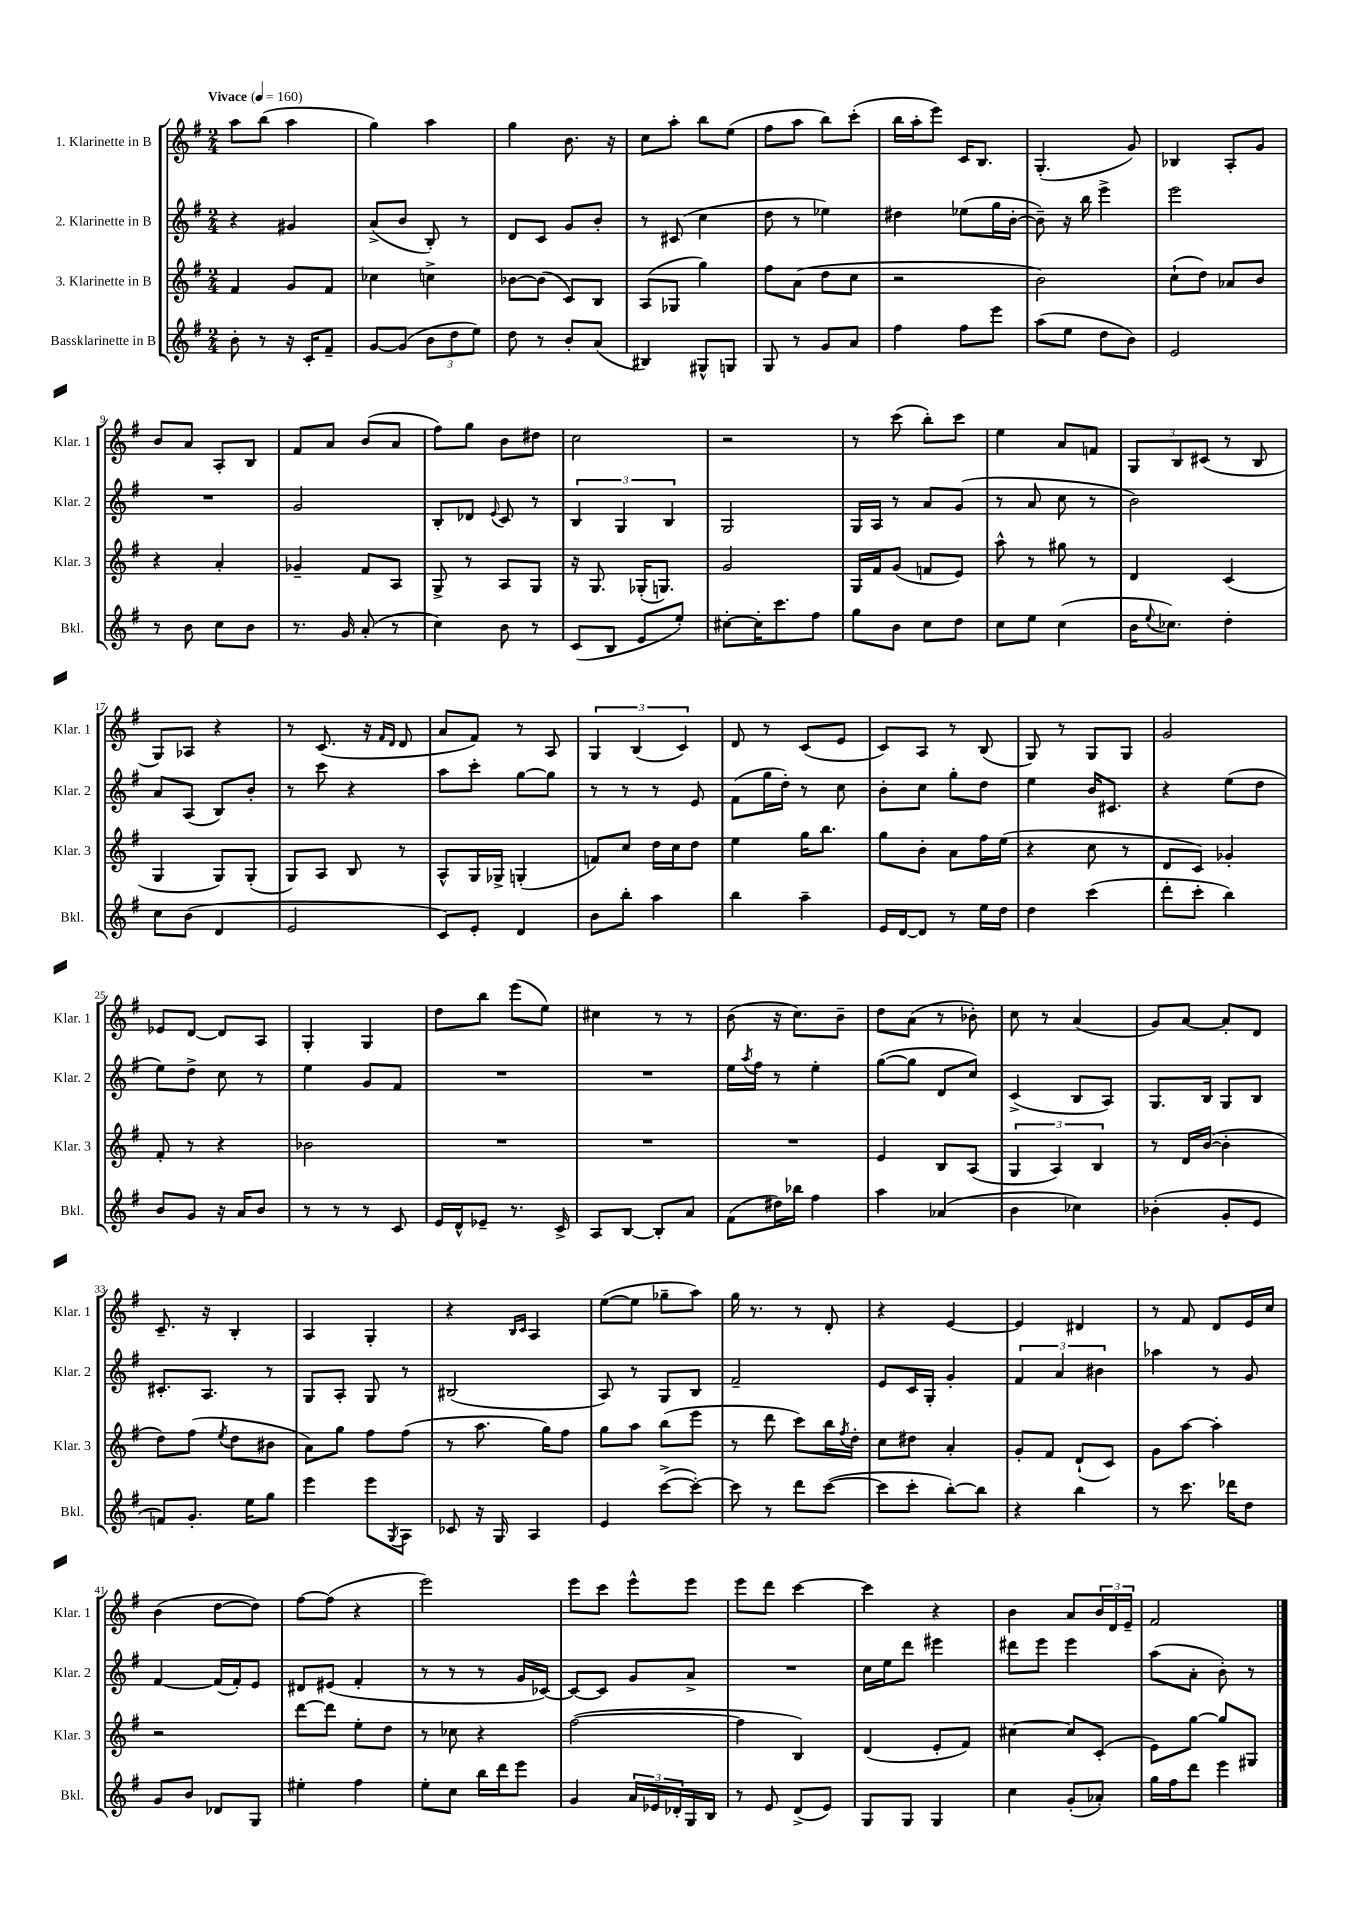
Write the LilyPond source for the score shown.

<<
\new StaffGroup <<
\new Staff = "s0" \with { instrumentName = "1. Klarinette in B" shortInstrumentName = "Klar. 1" } {
    \clef treble \key g \major \numericTimeSignature \time 2/4 \tempo "Vivace" 4 = 160
    a''8 b''8( a''4 |
    g''4) a''4 |
    g''4 b'8. r16 |
    c''8 a''8-. b''8 e''8( |
    fis''8 a''8 b''8) c'''8-.( |
    b''16 a''16-. e'''8) c'16 b8. |
    g4.-.( g'8) |
    bes4 a8-. g'8 |
    b'8 a'8 a8-. b8 |
    fis'8 a'8 b'8( a'8 |
    fis''8) g''8 b'8 dis''8 |
    c''2 |
    r2 |
    r8 c'''8( b''8-.) c'''8 |
    e''4 a'8 f'8 |
    \tuplet 3/2 { g8 b8 cis'8( } r8 b8 |
    g8) aes8 r4 |
    r8 c'8.( r16 \grace { fis'16 d'16 } d'8 |
    a'8 fis'8) r8 a8 |
    \tuplet 3/2 { g4 b4( c'4) } |
    d'8 r8 c'8( e'8 |
    c'8) a8 r8 b8( |
    g8) r8 g8 g8 |
    g'2 |
    ees'8 d'8~ d'8 a8 |
    g4-. g4 |
    d''8 b''8 e'''8( e''8) |
    cis''4 r8 r8 |
    b'8( r16 c''8.) b'8-- |
    d''8 a'8( r8 bes'8-.) |
    c''8 r8 a'4( |
    g'8) a'8~ a'8-. d'8 |
    c'8.-- r16 b4-. |
    a4 g4-. |
    r4 \grace { b16 c'16 } a4 |
    e''8~( e''8 ges''8-- a''8) |
    g''16 r8. r8 d'8-. |
    r4 e'4~ |
    e'4 dis'4 |
    r8 fis'8 d'8 e'16 c''16 |
    b'4( d''8~ d''8) |
    fis''8~ fis''8( r4 |
    e'''2) |
    e'''8 c'''8 e'''8-^ e'''8 |
    e'''8 d'''8 c'''4~ |
    c'''4 r4 |
    b'4 a'8 \tuplet 3/2 { b'16 d'16 e'16-- } |
    fis'2 \bar "|." |
}
\new Staff = "s1" \with { instrumentName = "2. Klarinette in B" shortInstrumentName = "Klar. 2" } {
    \clef treble \key g \major \numericTimeSignature \time 2/4
    r4 gis'4 |
    a'8->( b'8 b8-.) r8 |
    d'8 c'8 g'8 b'8-. |
    r8 cis'8( c''4 |
    d''8 r8 ees''4) |
    dis''4 ees''8( g''16 b'16~-. |
    b'8--) r16 b''16 e'''4-> |
    e'''2 |
    R2 |
    g'2 |
    b8-. des'8 \appoggiatura { e'8 } c'8 r8 |
    \tuplet 3/2 { b4 g4 b4 } |
    g2 |
    g16 a16 r8 a'8 g'8( |
    r8 a'8 c''8 r8 |
    b'2) |
    a'8 a8( b8) b'8-. |
    r8 c'''8 r4 |
    a''8 c'''8-. g''8~ g''8 |
    r8 r8 r8 e'8 |
    fis'8( g''16 d''16-.) r8 c''8 |
    b'8-. c''8 g''8-. d''8 |
    e''4 b'16 cis'8. |
    r4 e''8( d''8 |
    e''8) d''8-> c''8 r8 |
    e''4 g'8 fis'8 |
    R2 |
    R2 |
    e''16 \acciaccatura { a''8 } fis''16 r8 e''4-. |
    g''8~( g''8 d'8 c''8) |
    c'4->( b8 a8) |
    g8. b16 g8 b8 |
    cis'8.-. a8. r8 |
    g8 a8-. g8 r8 |
    bis2( |
    a8) r8 g8 b8 |
    fis'2-- |
    e'8 c'16 g16-. g'4-. |
    \tuplet 3/2 { fis'4 a'4 bis'4 } |
    aes''4 r8 g'8 |
    fis'4~ fis'16( fis'16-.) e'8 |
    dis'8 eis'8( fis'4-. |
    r8 r8 r8 g'16 ces'16~) |
    ces'8~ ces'8 g'8 a'8-> |
    R2 |
    c''16 e''16 d'''8 eis'''4 |
    dis'''8 e'''8 e'''4 |
    a''8( a'8-. b'8-.) r8 \bar "|." |
}
\new Staff = "s2" \with { instrumentName = "3. Klarinette in B" shortInstrumentName = "Klar. 3" } {
    \clef treble \key g \major \numericTimeSignature \time 2/4
    fis'4 g'8 fis'8 |
    ces''4 c''4-> |
    bes'8~ bes'8( c'8) b8 |
    a8( ges8 g''4) |
    fis''8 a'8( d''8 c''8 |
    r2 |
    b'2) |
    c''8-!( d''8) aes'8 b'8 |
    r4 a'4-. |
    ges'4-- fis'8 a8 |
    g8-> r8 a8 g8 |
    r16 g8. ges16-.( g8.) |
    g'2 |
    g16 fis'16 g'8( f'8 e'8) |
    a''8-^ r8 gis''8 r8 |
    d'4 c'4( |
    g4 g8) g8-.( |
    g8) a8 b8 r8 |
    a8-^ g16 ges16-> g4-.( |
    f'8) c''8 d''16 c''16 d''8 |
    e''4 g''16 b''8. |
    g''8 b'8-. a'8 fis''16 e''16( |
    r4 c''8 r8 |
    d'8 c'8) ges'4-. |
    fis'8-. r8 r4 |
    bes'2 |
    R2 |
    R2 |
    R2 |
    e'4 b8 a8( |
    \tuplet 3/2 { g4 a4) b4 } |
    r8 d'16 b'16~( b'4-. |
    d''8) fis''8( \acciaccatura { e''8 } d''8 bis'8 |
    a'8) g''8 fis''8 fis''8( |
    r8 a''8. g''16) fis''8 |
    g''8 a''8 b''8( e'''8 |
    r8 d'''8 c'''8) b''16 \acciaccatura { fis''8 } d''16-. |
    c''8 dis''8 a'4-. |
    g'8-. fis'8 d'8-!( c'8) |
    g'8 a''8~ a''4-. |
    r2 |
    d'''8~ d'''8 e''8-. d''8 |
    r8 ces''8 r4 |
    fis''2~( |
    fis''4 b4) |
    d'4( e'8-. fis'8) |
    cis''4~ cis''8 c'8-.( |
    e'8) g''8~ g''8 gis8 \bar "|." |
}
\new Staff = "s3" \with { instrumentName = "Bassklarinette in B" shortInstrumentName = "Bkl." } {
    \clef treble \key g \major \numericTimeSignature \time 2/4
    b'8-. r8 r16 c'16-. fis'8-- |
    g'8~ g'8( \tuplet 3/2 { b'8 d''8 e''8) } |
    d''8 r8 b'8-. a'8( |
    bis4) gis8-^ g8 |
    g8 r8 g'8 a'8 |
    fis''4 fis''8 e'''8 |
    a''8( e''8 d''8 b'8) |
    e'2 |
    r8 b'8 c''8 b'8 |
    r8. g'16 a'8-.( r8 |
    c''4) b'8 r8 |
    c'8( b8 e'8 e''8-.) |
    cis''8~-. cis''16-. c'''8. fis''8 |
    g''8 b'8 c''8 d''8 |
    c''8 e''8 c''4( |
    b'16 \appoggiatura { e''8 } ces''8.) d''4-. |
    c''8 b'8( d'4 |
    e'2 |
    c'8) e'8-. d'4 |
    b'8 b''8-. a''4 |
    b''4 a''4-- |
    e'16 d'16~ d'8 r8 e''16 d''16 |
    d''4 c'''4( |
    d'''8-. c'''8-. b''4) |
    b'8 g'8 r16 a'16 b'8 |
    r8 r8 r8 c'8 |
    e'16 d'16-^ ees'8-- r8. c'16-> |
    a8 b8~ b8-. a'8 |
    fis'8( dis''16) bes''16 fis''4 |
    a''4 aes'4( |
    b'4 ces''4) |
    bes'4-.( g'8-. e'8 |
    f'8) g'8.-. e''16 g''8 |
    e'''4 e'''8 \acciaccatura { g8 } a8 |
    ces'8 r16 g16 a4 |
    e'4 c'''8~->( c'''8~-.) |
    c'''8 r8 d'''8 c'''8~( |
    c'''8 c'''8-. b''8~-.) b''8 |
    r4 b''4 |
    r8 c'''8. des'''16 d''8 |
    g'8 b'8 des'8 g8 |
    eis''4-. fis''4 |
    e''8-. c''8 b''16 d'''16 e'''8 |
    g'4 \tuplet 3/2 { a'16 ees'16 des'16-. } g16 b16 |
    r8 e'8 d'8->( e'8) |
    g8 g8 g4 |
    c''4 g'8-.( aes'8-.) |
    g''16 fis''16 d'''8 e'''4 \bar "|." |
}
>>
>>
